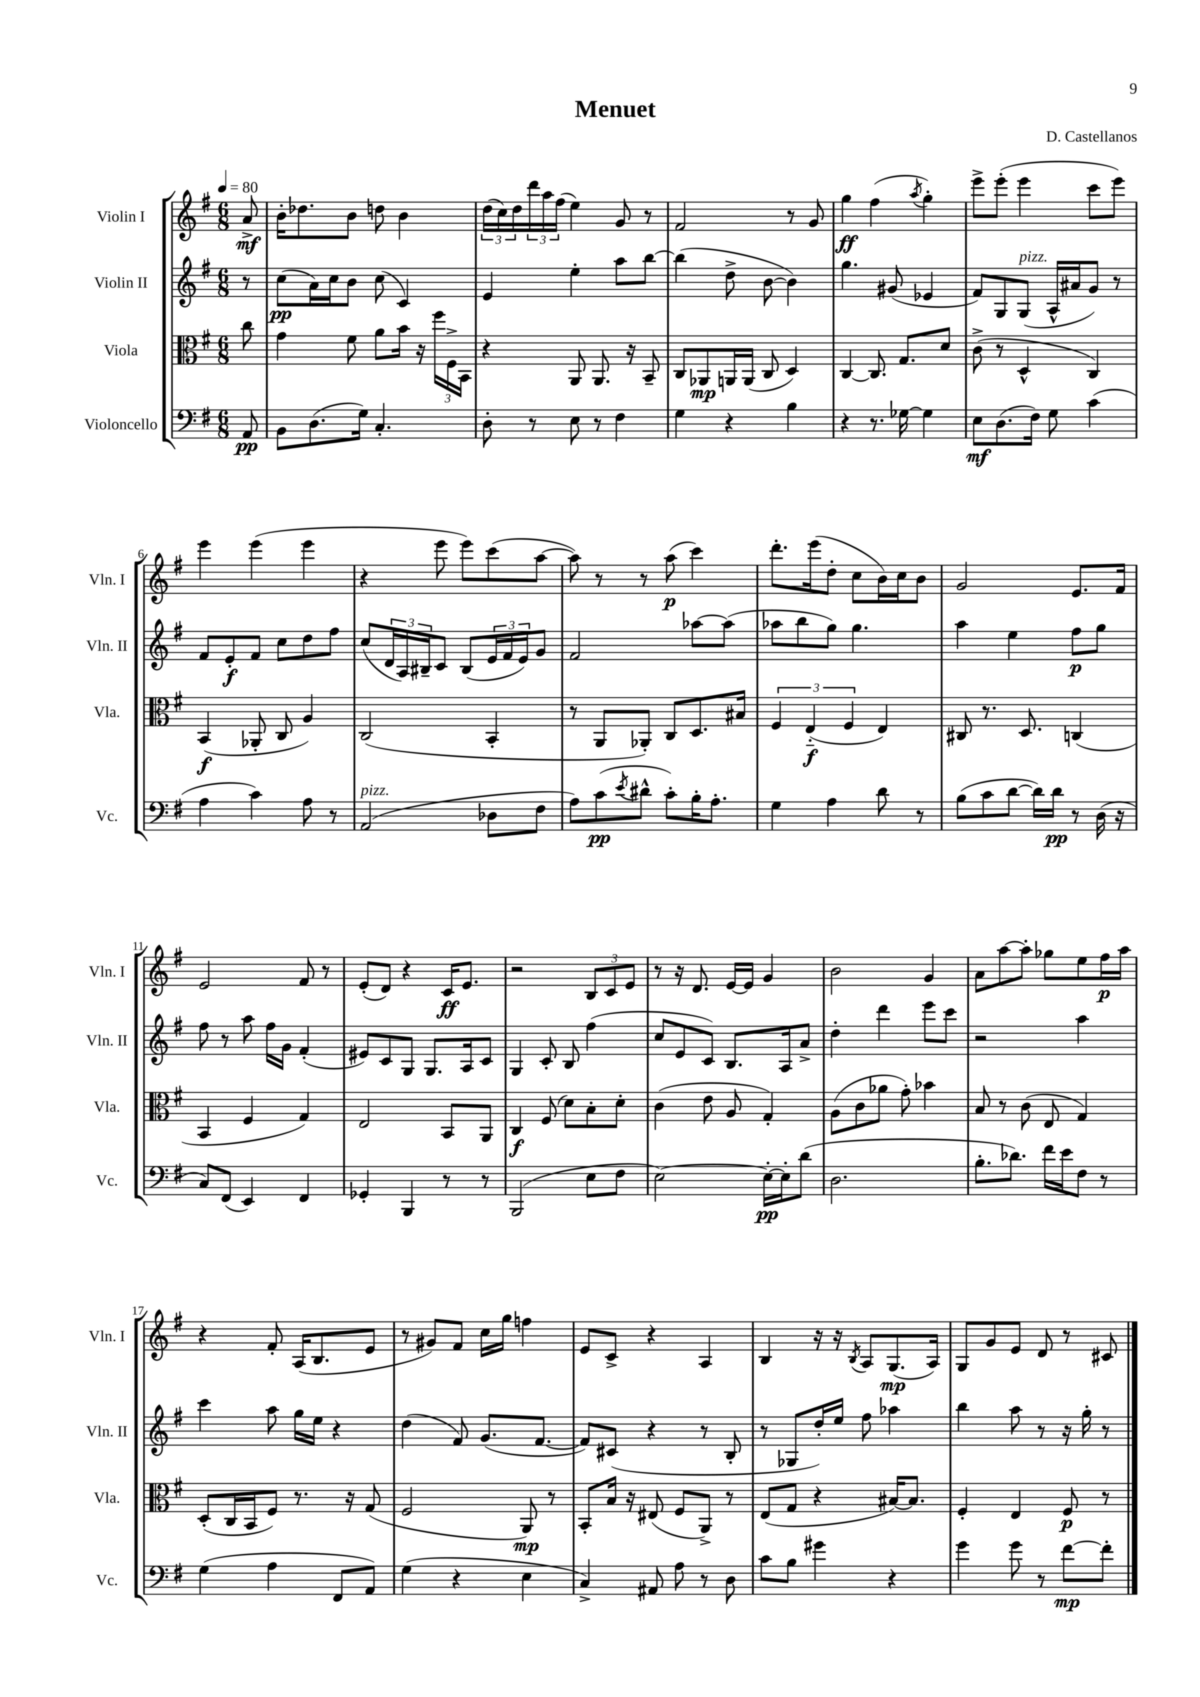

**kern	**kern	**kern	**kern
*staff4	*staff3	*staff2	*staff1
*clefF4	*clefC3	*clefG2	*clefG2
*k[f#]	*k[f#]	*k[f#]	*k[f#]
*M6/8	*M6/8	*M6/8	*M6/8
*MM80	*MM80	*MM80	*MM80
8AA	8cc	8r	8a^
=	=	=	=
8BB	4g	(8cc	16b'
.	.	.	8.dd-
(8.D	.	16a)	.
.	.	16cc	.
.	8f#	8b	8b
16G)	.	.	.
4.C'	8a	(8cc	8dd
.	16b	4c)	4b
.	16r	.	.
.	24ff#	.	.
.	24F#^	.	.
.	24BB	.	.
=	=	=	=
8D'	4r	4e	(24dd
.	.	.	24cc)
.	.	.	24dd
8r	.	.	24ddd
.	.	.	24aa
.	.	.	(24ff#
8E	8AA	4ee'	4ee)
8r	8.AA	.	.
4F#	.	8aa	8g
.	16r	.	.
.	8BB~	[8bb	8r
=	=	=	=
4G	8C	(4bb]	2f#
.	8AA-	.	.
4r	16AA	8dd^	.
.	(16AA	.	.
.	8C	[8b	.
4B	4D)	4b])	8r
.	.	.	8g
=	=	=	=
4r	[4C	4.gg	4gg
8.r	8.C]	.	(4ff#
.	.	(8g#	.
[16G-	8.G	.	.
.	.	.	8qaa
4G-]	.	4e-	4gg')
.	8d	.	.
=	=	=	=
8E	(8c^	8f#)	8eee^
(8.D	8r	8G	(8eee'
.	4D^^	(8G	4eee
16F#)	.	.	.
8G	.	16A^^	.
.	.	16a#	.
(4c	4C)	8g)	8ccc
.	.	8r	8eee)
=	=	=	=
4A	(4BB	8f#	4eee
.	.	8e'	.
4c)	8AA-'	8f#	(4eee
.	8C	8cc	.
8A	4A)	8dd	4eee
8r	.	8ff#	.
=	=	=	=
(2AA	(2C	(8cc	4r
.	.	24d	.
.	.	24A)	.
.	.	24B#~	.
.	.	8c	8eee
.	.	(8B#	8eee)
8D-	4BB'	24e	(8ccc
.	.	24f#	.
.	.	24e)	.
8F#	.	8g	[8aa
=	=	=	=
8A)	8r	2f#	8aa])
(8c	8AA	.	8r
8qe	.	.	.
8d#^^	8AA-')	.	8r
8c')	8C	.	(8aa
16B'	8.D	[8aa-	4ccc)
8.A'	.	.	.
.	.	(8aa-]	.
.	16B#	.	.
=	=	=	=
4G	6F#	8aa-	8.ddd'
.	.	8bb	.
.	(6E'~	.	.
.	.	.	(16eee
4A	.	8gg)	8dd'
.	6F#	.	.
.	.	4.gg	8cc
8d	4E)	.	16b)
.	.	.	16cc
8r	.	.	8b
=	=	=	=
(8B	8C#	4aa	2g
8c	8.r	.	.
[8d	.	4ee	.
.	8.D	.	.
16d])	.	.	.
16d	.	.	.
8r	(4C	8ff#	8.e
(16D	.	8gg	.
16r	.	.	16f#
=	=	=	=
8C)	4BB	8ff#	2e
(8FF#	.	8r	.
4EE)	4F#	8aa	.
.	.	16ff#	.
.	.	16g	.
4FF#	4G)	(4f#'	8f#
.	.	.	8r
=	=	=	=
4GG-'	2E	8e#)	(8e'
.	.	8c	8d)
4BBB	.	8G	4r
.	.	8.G	.
8r	8BB	.	16c
.	.	16A	8.e
8r	8AA	8c	.
=	=	=	=
(2BBB	4C	4G	2r
.	(8F#	8c'	.
.	8d)	8B	.
8E	8B'	(4ff#	12B
.	.	.	12c
8F#	8d'	.	.
.	.	.	12e
=	=	=	=
[2E)	(4c	8cc	8r
.	.	8e	16r
.	.	.	8.d
.	8e	8c)	.
.	8A	8.B	[16e
.	.	.	16e]
16E'_	4G')	.	4g
16E']	.	16A	.
(8d	.	8a^	.
=	=	=	=
2.D	(8A	4dd'	2b
.	8c	.	.
.	8a-	4ddd	.
.	8g')	.	.
.	4b-	8eee	4g
.	.	8ccc	.
=	=	=	=
8.B'	8B	2r	8a
.	8r	.	[8aa
8.d-)	.	.	.
.	(8c	.	8aa']
16f#	8E	.	8gg-
16e	.	.	.
8F#	4G)	4aa	8ee
8r	.	.	16ff#
.	.	.	16aa
=	=	=	=
(4G	(8D'	4ccc	4r
.	16C	.	.
.	16BB	.	.
4A	8F#)	8aa	8f#'
.	8.r	16gg	(16A
.	.	16ee	8.B
8FF#	.	4r	.
.	16r	.	.
8AA)	(8G	.	8e
=	=	=	=
(4G	2F#	(4dd	8r
.	.	.	8g#)
4r	.	8f#)	8f#
.	.	(8.g	16cc
.	.	.	16gg
4E	8AA)	.	4ff
.	.	[8.f#	.
.	8r	.	.
=	=	=	=
4C^)	8BB'	8f#])	8e
.	16B	(8c#	8c^
.	16r	.	.
8AA#	(8E#	4r	4r
8A	8F#	.	.
8r	8AA^)	8r	4A
8D	8r	8B'	.
=	=	=	=
8c	(8E	8r	4B
8B	8G	8G-	.
4g#	4r	16dd')	16r
.	.	16ee	16r
.	.	.	8qB
.	.	8ff#	8A
4r	[16B#)	4aa-	(8.G
.	8.B#]	.	.
.	.	.	16A)
=	=	=	=
4g	4F#'	4bb	8G
.	.	.	8g
8g	4E	8aa	8e
8r	.	8r	8d
[8f#	8F#	16r	8r
.	.	16gg'	.
8f#']	8r	8r	8c#
==	==	==	==
*-	*-	*-	*-
